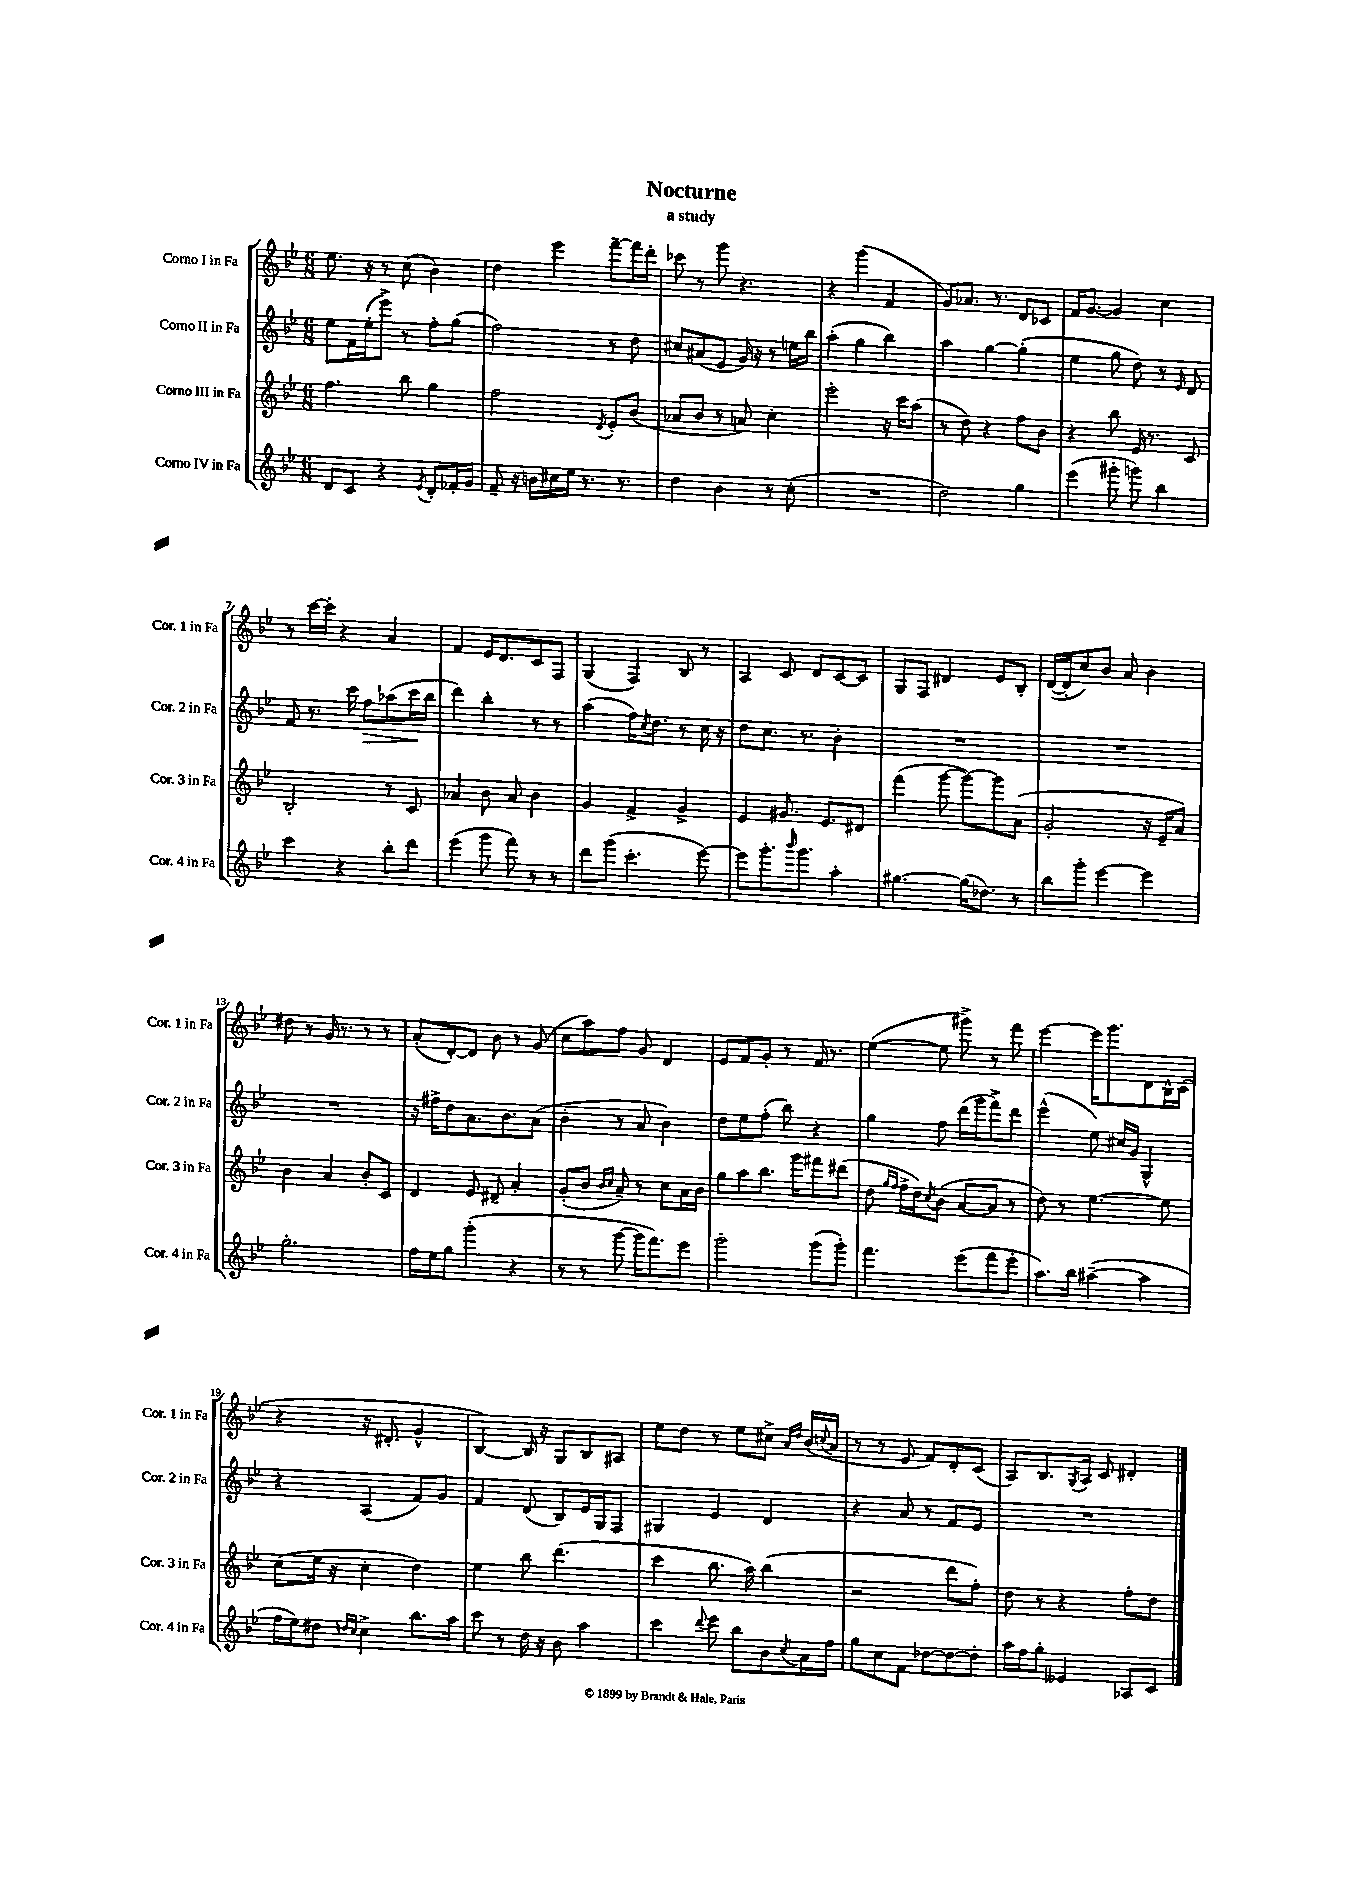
\header { title = "Nocturne" subtitle = "a study" }
<<
\new StaffGroup <<
\new Staff = "s0" \with { instrumentName = "Corno I in Fa" shortInstrumentName = "Cor. 1 in Fa" } {
    \clef treble \key bes \major \numericTimeSignature \time 6/8
    ees''8. r16 r8 c''8( bes'4) |
    d''4 ees'''4 f'''8~-- f'''16 d'''16-. |
    ces'''8 r8 g'''8 r4. |
    r4 g'''4( f'4 |
    g'8) aes'8. r8. d'8 ces'8 |
    f'16 g'8.~ g'4 c''4 |
    r8 c'''16~ c'''16-. r4 a'4 |
    f'4 ees'16 d'8. c'8 f8 |
    g4( f4) bes8 r8 |
    a4 c'8 d'8 c'8~ c'8 |
    g8 f8 dis'4 ees'8 bes8-. |
    d'16~( d'16-. c''8) bes'8 a'8 bes'4 |
    dis''8 r8 g'16 r8. r8 r8 |
    a'8-.( d'8~-.) d'8 bes'8 r8 g'8( |
    c''8 a''8) f''8 g'8 d'4 |
    ees'8 f'8 g'8-. r8 f'16 r8. |
    ees''4~( ees''8 gis'''8->) r8 f'''8 |
    ees'''4~ ees'''16 g'''8. d'8 bes16-^ c'16( |
    r4 r16 dis'8.-. g'4-^ |
    bes4~) bes16 r16 g8 bes8 ais8 |
    ees''8 d''8 r8 ees''8 cis''8-> \grace { a'16 d''16 } bes'16( \appoggiatura { c''8 } a'16 |
    r8 r8 ees'8 f'8) d'8-. c'8( |
    a8) bes8. \acciaccatura { g8 } a16 c'8 dis'4-. \bar "|." |
}
\new Staff = "s1" \with { instrumentName = "Corno II in Fa" shortInstrumentName = "Cor. 2 in Fa" } {
    \clef treble \key bes \major \numericTimeSignature \time 6/8
    ees''8 f'16 ees''16-.( ees'''8->) r8 f''8-. g''8( |
    f''2) r8 d''8 |
    cis''8 ais'8( ees'8 g'16) r16 r8 e''16 bes''16 |
    a''4-.( g''4 bes''4) |
    a''4 g''4~ g''4-.( |
    ees''4 g''8 d''8) r8 \grace { ees'16 } d'8 |
    f'8 r8. c'''16 f''8\> aes''8( c'''16\! bes''16 |
    d'''4) bes''4-. r8 r8 |
    a''4( f''16) \acciaccatura { c''8 } d''8. r8 c''16 r16 |
    d''8 c''8. r8. bes'4-. |
    R2. |
    R2. |
    R2. |
    r16 fis''16-> d''8 a'8. bes'8. a'8( |
    bes'4-. r8 a'8 bes'4) |
    d''8 ees''8 f''8-.( bes''8) r4 |
    g''4 f''8 d'''16( g'''16 f'''8->) d'''8 |
    ees'''4-^( ees''8) cis''16 g'16 g4-^ |
    r4 a4( f'8) g'8 |
    f'4 d'8( bes8) ees'16 g16 f8 |
    gis4 ees'4 d'4 |
    r4 a'8 r8 f'8 ees'8 |
    R2. \bar "|." |
}
\new Staff = "s2" \with { instrumentName = "Corno III in Fa" shortInstrumentName = "Cor. 3 in Fa" } {
    \clef treble \key bes \major \numericTimeSignature \time 6/8
    f''4. bes''8 g''4 |
    f''2 \acciaccatura { d'8 } ees'8-. bes'8( |
    aes'8 bes'8 r8 a'8) c''4-. |
    ees'''2-. r16 c'''16 a''8( |
    r8 d''8) r4 f''8 bes'8 |
    r4 bes''8 ees'16 r8. c'8 |
    bes2-. r8 c'8 |
    aes'4 bes'8 aes'8 bes'4 |
    g'4 f'4-> g'4-> |
    ees'4 gis'8. ees'8. dis'8 |
    f'''4( g'''8~ g'''8~) g'''8 a'8( |
    g'2-. r16 ees'16-- a'8) |
    bes'4 a'4 bes'8-. c'8 |
    d'4 ees'8 dis'8-- a'4-. |
    g'8-.( bes'8 \grace { bes'16 c''16 } a'8--) r8 c''8 a'16 bes'16 |
    g''8 a''8 bes''8. g'''16 fis'''8 dis'''8( |
    d''8 \grace { g''16 f''16 } f''16-> d''16) \acciaccatura { c''8 } bes'8( a'8~ a'8 r8 |
    d''8) r8 ees''4.~ ees''8 |
    c''8( ees''16 r16 c''4-. d''4) |
    ees''4 bes''8 d'''4.( |
    c'''4 bes''8. a''16) bes''4( |
    r2 d'''8 f''8-.) |
    d''8 r8 r4 f''8-. d''8 \bar "|." |
}
\new Staff = "s3" \with { instrumentName = "Corno IV in Fa" shortInstrumentName = "Cor. 4 in Fa" } {
    \clef treble \key bes \major \numericTimeSignature \time 6/8
    d'8 c'8 r4 \acciaccatura { ees'8 } d'8-. fes'16-. g'16 |
    f'8-- r16 b'16 cis''16 ees''16 r8. r8. |
    d''4 bes'4 r8 c''8-.( |
    R2. |
    d''2) g''4 |
    ees'''4( gis'''8-. g'''8) bes''4 |
    c'''4 r4 bes''8-. d'''8 |
    ees'''4( g'''8 f'''8) r8 r8 |
    d'''8 g'''8( c'''4.-. ees'''8~) |
    ees'''8 g'''8.-. \grace { bes'''16 } g'''8. a''4-. |
    gis''4.~ gis''16( des''8.) r8 |
    bes''8 g'''8-. ees'''4~ ees'''4 |
    g''2.-. |
    f''16 ees''16 g''8 g'''4-.( r4 |
    r8 r8 g'''8~ g'''16 f'''8.) ees'''8 |
    g'''2-. g'''8( g'''8-.) |
    f'''4. ees'''8( f'''8 ees'''8-. |
    a''8.) bes''16 ais''4~--( ais''4 |
    f''16 ees''16) dis''8 \grace { d''16 c''16 } c''4-> bes''8. a''16 |
    c'''8 r8 d''16 r16 bes'8 a''4 |
    c'''4 \appoggiatura { d'''8 } ees'''8 bes''8 bes'8 \acciaccatura { c''8 } a'16 f''16 |
    g''8 c''8 f'8 des''8~ des''8~ des''8-. |
    a''16 f''16 g''8-. eeses'4 aes8 c'8 \bar "|." |
}
>>
>>
